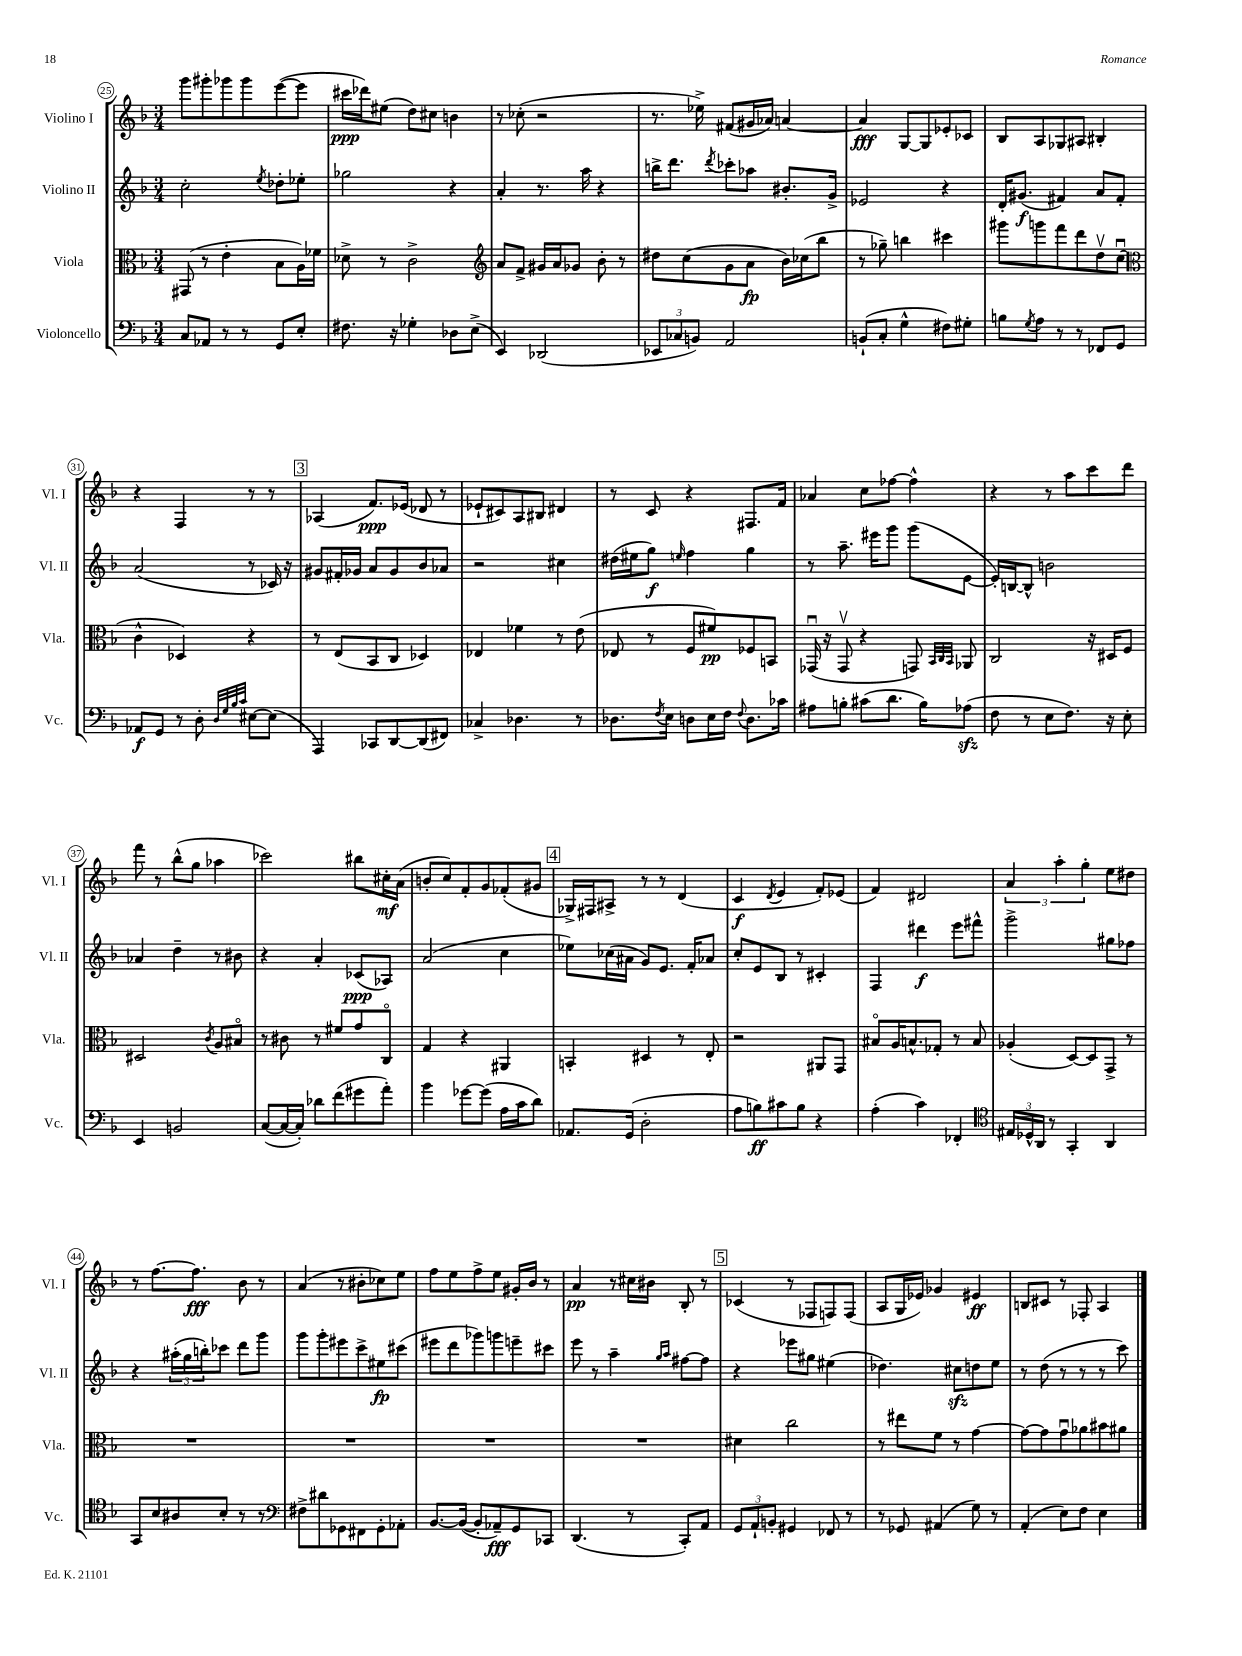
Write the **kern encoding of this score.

**kern	**dynam	**kern	**dynam	**kern	**dynam	**kern	**dynam
*part4	*part4	*part3	*part3	*part2	*part2	*part1	*part1
*staff4	*staff4	*staff3	*staff3	*staff2	*staff2	*staff1	*staff1
*I"Violoncello	*	*I"Viola	*	*I"Violino II	*	*I"Violino I	*
*I'Vc.	*	*I'Vla.	*	*I'Vl. II	*	*I'Vl. I	*
*clefF4	*	*clefC3	*	*clefG2	*	*clefG2	*
*k[b-]	*	*k[b-]	*	*k[b-]	*	*k[b-]	*
*M3/4	*	*M3/4	*	*M3/4	*	*M3/4	*
=25	=25	=25	=25	=25	=25	=25	=25
8C/L	.	(8GG#X/	.	2cc'\	.	8ggg\L	.
8AA-X/J	.	8r	.	.	.	8ggg#X'\	.
8r	.	4e'\	.	.	.	8ggg-X\	.
8r	.	.	.	.	.	8ggg-\	.
.	.	.	.	8qee/	.	.	.
8GG/L	.	8B-\L	.	8dd-X'\L	.	([8eee\	.
8E'/J	.	16A\L)	.	8ee-X'\J	.	8eee\J]	.
.	.	16f-X\JJ	.	.	.	.	.
=26	=26	=26	=26	=26	=26	=26	=26
8.F#X\	.	8d-X^\	.	2gg-X\	.	16ccc#X\LL	ppp
.	.	.	.	.	.	16ddd-X\J)	.
.	.	8r	.	.	.	(8ee#X\J	.
16r	.	.	.	.	.	.	.
4G-X'\	.	2c^\	.	.	.	8dd\L)	.
.	.	.	.	.	.	8cc#X\J	.
8D-X\L	.	.	.	4r	.	4bn\	.
(8E^\J	.	.	.	.	.	.	.
=27	=27	=27	=27	=27	=27	=27	=27
*	*	*clefG2	*	*	*	*	*
4EE/)	.	8a/L	.	4a'/	.	8r	.
.	.	8f^/J	.	.	.	(8cc-X'\	.
(2DD-X/	.	16g#X/LL	.	8.r	.	2r	.
.	.	16a/J	.	.	.	.	.
.	.	8g-X/J	.	.	.	.	.
.	.	.	.	16aa\	.	.	.
.	.	8b-'\	.	4r	.	.	.
.	.	8r	.	.	.	.	.
=28	=28	=28	=28	=28	=28	=28	=28
12EE-X/L	.	8dd#X\L	.	16bbn^\KL	.	8.r	.
.	.	.	.	8.ddd\J	.	.	.
12C-X/	.	.	.	.	.	.	.
.	.	(8cc\	.	.	.	.	.
12BBn/J)	.	.	.	.	.	.	.
.	.	.	.	.	.	16ee-X^\)	.
.	.	.	.	8qddd/	.	.	.
2AA/	.	8g\	.	8ccc-X'\L	.	(8f#X/L	.
.	.	8a\J	fp	8aa-X\J	.	16g#X/L	.
.	.	.	.	.	.	16a-X/JJ)	.
.	.	16b-\LL)	.	8.b#X'/L	.	[4an/	.
.	.	(16cc-X\J	.	.	.	.	.
.	.	8bb-\J	.	.	.	.	.
.	.	.	.	16g^/Jk	.	.	.
=29	=29	=29	=29	=29	=29	=29	=29
(8BBn`/L	.	8r	.	2e-X/	.	4a/]	fff
8C'/J	.	8gg-X~\)	.	.	.	.	.
4G^^\	.	4bbn\	.	.	.	[8G/L	.
.	.	.	.	.	.	8G/]	.
8F#X\L)	.	4ccc#X\	.	4r	.	8e-X'/	.
8G#X'\J	.	.	.	.	.	8c-X/J	.
=30	=30	=30	=30	=30	=30	=30	=30
8Bn\L	.	8ggg#X\L	.	16d'/KL	.	8B-/L	.
.	.	.	.	(8.g#X/J	f	.	.
8qG/	.	.	.	.	.	.	.
8A\J	.	8gggn\	.	.	.	8A/	.
8r	.	8fff\	.	4f#X/)	.	8G-X/	.
8r	.	8ddd\	.	.	.	8A#X/J	.
8FF-X/L	.	8ddv\	.	8a/L	.	4B#X'/	.
8GG/J	.	(8ccu\J	.	8f#'/J	.	.	.
!!LO:LB:g=z
=31	=31	=31	=31	=31	=31	=31	=31
*	*	*clefC3	*	*	*	*	*
8AA-X/L	f	4c^^\	.	(2a/	.	4r	.
8GG/J	.	.	.	.	.	.	.
8r	.	4D-X/)	.	.	.	4F/	.
8D'\	.	.	.	.	.	.	.
32qqD/LLL	.	.	.	.	.	.	.
32qqG/	.	.	.	.	.	.	.
32qqB-/	.	.	.	.	.	.	.
32qqc/JJJ	.	.	.	.	.	.	.
[8E#X\L	.	4r	.	8r	.	8r	.
(8E#\J]	.	.	.	16c-X/)	.	8r	.
.	.	.	.	16r	.	.	.
!!LO:REH:place=s1:t=3
=32	=32	=32	=32	=32	=32	=32	=32
4AAA/)	.	8r	.	8g#X/L	.	(4A-X/	.
.	.	(8E/L	.	16f#X'/L	.	.	.
.	.	.	.	16g-X/JJ	.	.	.
8CC-X/L	.	8BB-/	.	8a/L	.	8.f/L)	ppp
[8DD/	.	8C/J	.	8g-/	.	.	.
.	.	.	.	.	.	(16e-X/Jk	.
(8DD/]	.	4D-X/)	.	8b-/	.	8d-X/	.
8FF#X/J)	.	.	.	8a-X/J	.	8r	.
=33	=33	=33	=33	=33	=33	=33	=33
4C-X^/	.	4E-X/	.	2r	.	8e-X`/L	.
.	.	.	.	.	.	8c#X/)	.
4.D-X\	.	4f-X\	.	.	.	8A/	.
.	.	.	.	.	.	8B#X/J	.
.	.	8r	.	4cc#X\	.	4d#X/	.
8r	.	(8e\	.	.	.	.	.
=34	=34	=34	=34	=34	=34	=34	=34
8.D-X\L	.	8E-X/	.	(16dd#X\LL	.	8r	.
.	.	.	.	16ee#X\J	.	.	.
.	.	8r	.	8gg\J)	f	8c/	.
8qF/	.	.	.	.	.	.	.
16E\Jk	.	.	.	.	.	.	.
.	.	.	.	16qqeen/	.	.	.
8Dn\L	.	8F/L	.	4ff\	.	4r	.
16E\L	.	8f#X/)	pp	.	.	.	.
16F\JJ	.	.	.	.	.	.	.
8qqF/	.	.	.	.	.	.	.
8.D\L	.	8F-X/	.	4gg\	.	8.F#X/L	.
.	.	8BBn/J	.	.	.	.	.
16c-X\Jk	.	.	.	.	.	16f/Jk	.
=35	=35	=35	=35	=35	=35	=35	=35
8A#X\L	.	(16GG-Xu/	.	8r	.	4a-X/	.
.	.	16r	.	.	.	.	.
8Bn'\J	.	8GG-v/	.	8.aa~\	.	.	.
(8c#X\L	.	4r	.	.	.	8cc\L	.
.	.	.	.	16eee#X\KL	.	.	.
8.d\J	.	.	.	8ggg\J	.	[8ff-X\J	.
.	.	8GGn/)	.	(8ggg\L	.	4ff-^^\]	.
16B\KL)	.	.	.	.	.	.	.
.	.	32qqBB-/LLL	.	.	.	.	.
.	.	32qqC/	.	.	.	.	.
.	.	32qqBB-/JJJ	.	.	.	.	.
(8A-Xzz\J	.	8AA-X/	.	[8e\J	.	.	.
=36	=36	=36	=36	=36	=36	=36	=36
8F\	.	2C/	.	16e'/LL])	.	4r	.
.	.	.	.	[16Bn/J	.	.	.
8r	.	.	.	8B^^/J]	.	.	.
8E\L	.	.	.	2bn\	.	8r	.
8.F\J)	.	.	.	.	.	8aa\L	.
.	.	16r	.	.	.	8ccc\	.
16r	.	16D#X/KL	.	.	.	.	.
8E'\	.	8F/J	.	.	.	8ddd\J	.
!!LO:LB:g=z
=37	=37	=37	=37	=37	=37	=37	=37
4EE/	.	2D#X/	.	4a-X/	.	8fff\	.
.	.	.	.	.	.	8r	.
2BBn/	.	.	.	4dd~\	.	(8bb-^^\L	.
.	.	.	.	.	.	8gg\J	.
.	.	8qc/	.	.	.	.	.
.	.	8A/L	.	8r	.	4aa-X\	.
.	.	8B#X/J	.	8b#X\	.	.	.
=38	=38	=38	=38	=38	=38	=38	=38
([8C/L	.	8r	.	4r	.	2ccc-X\)	.
16C/L_	.	8c#X\	.	.	.	.	.
16C'/JJ])	.	.	.	.	.	.	.
8d-X\L	.	8r	.	4a'/	.	.	.
(8f\	.	8f#X/L	.	.	.	.	.
8g#X\	.	8g/	.	(8c-X/L	ppp	8bb#X\L	.
8a'\J)	.	8C/J	.	8A-X/J)	.	16cc#X'\L	mf
.	.	.	.	.	.	(16a\JJ	.
=39	=39	=39	=39	=39	=39	=39	=39
4b-\	.	4G/	.	(2a/	.	8bn'/L	.
.	.	.	.	.	.	8cc/)	.
[8g-X\L	.	4r	.	.	.	8f'/	.
(8g-\J]	.	.	.	.	.	8g/	.
16A\LL	.	4AA#X/	.	4cc\	.	(8f-X'/	.
16c\J	.	.	.	.	.	.	.
8d\J)	.	.	.	.	.	8g#X/J	.
!!LO:REH:place=s1:t=4
=40	=40	=40	=40	=40	=40	=40	=40
8.AA-X/L	.	4BBn'/	.	8ee-X\L)	.	16G-X^/LL)	.
.	.	.	.	.	.	16F#X/J	.
.	.	.	.	(16cc-X\L	.	8A#X^/J	.
(16GG/Jk	.	.	.	16a#X\JJ	.	.	.
2D'\	.	4D#X/	.	8g/L)	.	8r	.
.	.	.	.	8.e/J	.	8r	.
.	.	8r	.	.	.	(4d/	.
.	.	.	.	16f'/KL	.	.	.
.	.	8E'/	.	8a-X/J	.	.	.
=41	=41	=41	=41	=41	=41	=41	=41
8A\L	.	2r	.	8cc'/L	.	4c/	f
8Bn\)	ff	.	.	8e/	.	.	.
.	.	.	.	.	.	8qd/	.
8c#X\	.	.	.	8B-/J	.	4e/	.
8B\J	.	.	.	8r	.	.	.
4r	.	8AA#X/L	.	4c#X'/	.	8f'/L)	.
.	.	8GG/J	.	.	.	(8e-X/J	.
=42	=42	=42	=42	=42	=42	=42	=42
(4A'\	.	8B#X/L	.	4F/	.	4f/)	.
.	.	16A/K	.	.	.	.	.
.	.	8.Bn^^/	.	.	.	.	.
4c\)	.	.	.	4ddd#X\	f	2d#X/	.
.	.	8G-X'/J	.	.	.	.	.
4FF-X'/	.	8r	.	8eee\L	.	.	.
.	.	8B/	.	8fff#X^^\J	.	.	.
=43	=43	=43	=43	=43	=43	=43	=43
*clefC4	*	*	*	*	*	*	*
24E#X/LL	.	(4A-X'/	.	2ggg^\	.	6a/	.
24D-X^^/	.	.	.	.	.	.	.
24AA/JJ	.	.	.	.	.	.	.
8r	.	.	.	.	.	.	.
.	.	.	.	.	.	6aa'\	.
4GG'/	.	[8D/L)	.	.	.	.	.
.	.	.	.	.	.	6gg'\	.
.	.	8D/]	.	.	.	.	.
4AA/	.	8GG^/J	.	8gg#X\L	.	8ee\L	.
.	.	8r	.	8ff-X\J	.	8dd#X\J	.
!!LO:LB:g=z
=44	=44	=44	=44	=44	=44	=44	=44
8GG/L	.	2.r	.	4r	.	8r	.
8B-/	.	.	.	.	.	[8.ff\L	.
8A#X/	.	.	.	(24aa#X'\LL	.	.	.
.	.	.	.	24gg\	.	.	.
.	.	.	.	.	.	8.ff\J]	fff
.	.	.	.	24bbn'\J)	.	.	.
8B-'/J	.	.	.	8ccc-X\J	.	.	.
8r	.	.	.	8ddd\L	.	8b-\	.
8r	.	.	.	8ggg\J	.	8r	.
=45	=45	=45	=45	=45	=45	=45	=45
*clefF4	*	*	*	*	*	*	*
8F#X^\L	.	2.r	.	8ggg\L	.	(4a/	.
8d#X\	.	.	.	8ggg'\	.	.	.
8GG-X\	.	.	.	8eee#X\	.	8r	.
8FF#X\	.	.	.	8ccc^\	.	8b#X'\L	.
8GG-'\	.	.	.	8ee#X\	fp	8cc-X\)	.
8AA-X'\J	.	.	.	(8ccc#X\J	.	8ee\J	.
=46	=46	=46	=46	=46	=46	=46	=46
[8.BB-/L	.	2.r	.	8eee#X\L	.	8ff\L	.
.	.	.	.	8ddd\	.	8ee\	.
(16BB-/Jk_	.	.	.	.	.	.	.
8BB-'/L]	.	.	.	8ggg-X\)	.	8ff^\	.
8AA-X~/)	fff	.	.	8gggn\	.	8ee\J	.
8GG/	.	.	.	8eeen~\	.	16g#X'/LL	.
.	.	.	.	.	.	16b-/JJ	.
8CC-X/J	.	.	.	8ccc#X\J	.	8r	.
=47	=47	=47	=47	=47	=47	=47	=47
(4.DD/	.	2.r	.	8eee\	.	4a/	pp
.	.	.	.	8r	.	.	.
.	.	.	.	4aa~\	.	8r	.
8r	.	.	.	.	.	16cc#X\LL	.
.	.	.	.	.	.	16b#X\JJ	.
.	.	.	.	16qqgg/LL	.	.	.
.	.	.	.	16qqaa/JJ	.	.	.
8CC'/L)	.	.	.	[8ff#X\L	.	8B-'/	.
8AA/J	.	.	.	8ff#\J]	.	8r	.
!!LO:REH:place=s1:t=5
=48	=48	=48	=48	=48	=48	=48	=48
12GG/L	.	4d#X\	.	4r	.	(4c-X/	.
12AA`/	.	.	.	.	.	.	.
12BBn'/J	.	.	.	.	.	.	.
4GG#X/	.	2cc\	.	8eee-X\L	.	8r	.
.	.	.	.	8gg#X\J	.	8F-X/L	.
8FF-X/	.	.	.	(4ee#X\	.	8Fn/)	.
8r	.	.	.	.	.	(8F/J	.
=49	=49	=49	=49	=49	=49	=49	=49
8r	.	8r	.	4.dd-X\)	.	8A/L	.
8GG-X/	.	8ee#X\L	.	.	.	16G/L	.
.	.	.	.	.	.	16e-X/JJ)	.
(4AA#X/	.	8f\J	.	.	.	4g-X/	.
.	.	8r	.	8cc#Xzz\L	.	.	.
8G\)	.	[4g\	.	8ddn\	.	4e#X/	ff
8r	.	.	.	8ee\J	.	.	.
=50	=50	=50	=50	=50	=50	=50	=50
(4AA'/	.	8g\L_	.	8r	.	8Bn/L	.
.	.	8g\]	.	(8dd\	.	8c#X/J	.
8E\L)	.	8gu\	.	8r	.	8r	.
8F\J	.	8a-X\	.	8r	.	8F-X'/	.
4E\	.	8b#X\	.	8r	.	4A/	.
.	.	8a#X\J	.	8ccc\)	.	.	.
==	==	==	==	==	==	==	==
*-	*-	*-	*-	*-	*-	*-	*-
